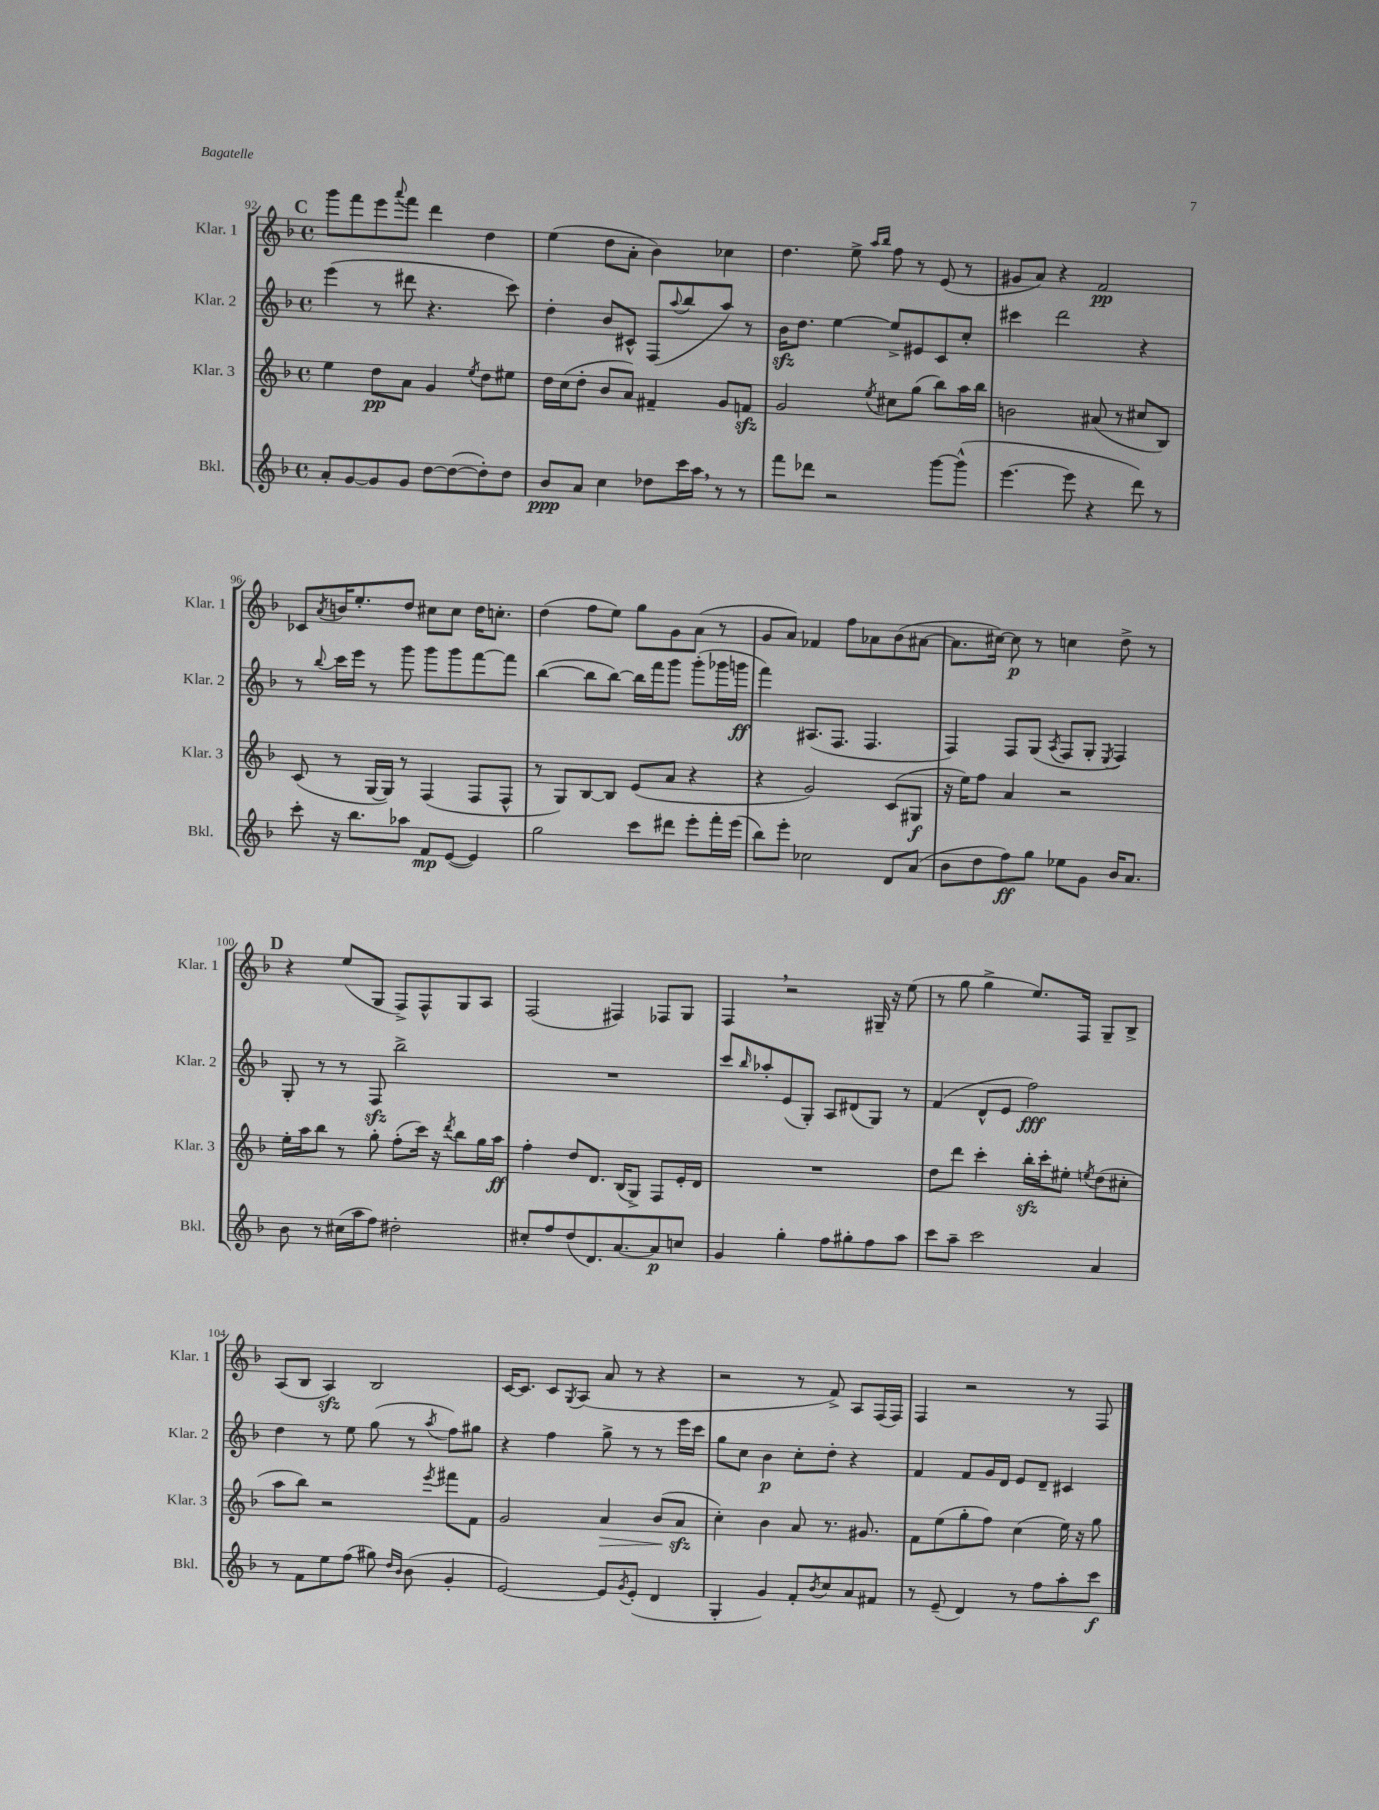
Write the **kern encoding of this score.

**kern	**kern	**kern	**kern
*staff4	*staff3	*staff2	*staff1
*clefG2	*clefG2	*clefG2	*clefG2
*k[b-]	*k[b-]	*k[b-]	*k[b-]
*M4/4	*M4/4	*M4/4	*M4/4
*met(c)	*met(c)	*met(c)	*met(c)
8a'	4ee	(4eee	8ggg
[8g	.	.	8fff
8g]	8dd	8r	8eee
.	.	.	8qqaaa
8g	8a	8ddd#	8fff
[8dd	4g	4.r	4ddd
(8dd_	.	.	.
.	8qee	.	.
8dd'])	8dd	.	4dd
8dd	8ee#	8ccc)	.
=	=	=	=
8b-	16dd	4dd'	(4ee
.	(16cc	.	.
8a	8dd'	.	.
4cc	8b-	8b-	8dd
.	8a)	8c#^^	8a'
8dd-	4f#~	(8F	4b-)
.	.	8qqaa	.
16ccc	.	8bb-	.
16aa	.	.	.
8r	8g	8aa)	4cc-
8r	8f	8r	.
=	=	=	=
8fff	2g	16b-	4.dd
.	.	8.dd	.
8ddd-	.	.	.
2r	.	[4ee	.
.	.	.	8ee^
.	.	.	16qqaa
.	8qee	.	16qqbb-
.	8cc#	8ee^]	8ff
.	(8gg	8e#	8r
[8ggg	8bb-)	8c	(8e
(8ggg^^]	16aa	8cc'	8r
.	16bb-	.	.
=	=	=	=
[4.eee	2b	4ccc#	8g#
.	.	.	8a)
.	.	2ddd	4r
8eee]	.	.	.
4r	(8a#	.	2f
.	8r	.	.
8ddd)	8cc#	4r	.
8r	8B-)	.	.
=	=	=	=
8ccc'	(8c	8r	8c-
.	.	8qqbb-	8qa
16r	8r	16ccc	16b
8.bb-	.	16eee	8.ee'
.	[16G	8r	.
.	16G])	.	.
8aa-	8r	8ggg	8dd
8f	(4F	8ggg	8cc#
([8e	.	8ggg	8cc#
4e])	8F	[8fff	16dd
.	.	.	8.cc'
.	8F^^	8fff]	.
=	=	=	=
2gg	8r	([4bb-	(4dd
.	8G)	.	.
.	[8B-	8bb-]	8ff
.	8B-]	[8bb-)	8ee)
8ccc	(8e	16bb-]	8gg
.	.	16fff	.
8ddd#	8a	8ggg	8g
8eee'	4r	(8ggg'	(8a
16fff'	.	16ggg-	8r
(16eee	.	16ggg	.
=	=	=	=
8bb-)	4r	4fff)	8g
8eee'	.	.	8a)
2cc-	2g)	(8.A#	4f-
.	.	8.F	.
.	.	.	8ff
.	.	4.F	8a-
8d	(8c	.	(8b-
(8a	8G#	.	[8a#
=	=	=	=
8b-	16r	4F)	8.a#]
.	16ee)	.	.
8dd	8ff	.	.
.	.	.	[16cc#)
8ff)	4a	8F	8cc#]
8gg	.	(8G	8r
.	.	8qA	.
8ee-	2r	8F	4cc
8g	.	8G'	.
.	.	8qE	.
16b-	.	4F)	8dd^
8.a	.	.	.
.	.	.	8r
=	=	=	=
8b-	16ee'	8G'	4r
.	16aa	.	.
8r	8bb-	8r	.
(16cc#	8r	8r	(8ee
16aa	.	.	.
8ff)	8gg'	8F	8G
2dd#'	(8ff'	2bb-^	8F^)
.	16ccc)	.	8F^^
.	16r	.	.
.	8qddd	.	.
.	8bb-	.	8G
.	16gg	.	8A
.	16aa	.	.
=	=	=	=
8cc#'	4ff'	1r	(2F
8ff	.	.	.
(8dd	8dd	.	.
8.d)	8.d	.	.
.	.	.	4F#)
[8.a	(16B-	.	.
.	8G^)	.	.
8a]	8F	.	8F-
8cc	16e'	.	8G
.	16d	.	.
=	=	=	=
4g	1r	8ccc	4F
.	.	16qqbb-	.
.	.	8aa-'	.
4gg'	.	(8e	2r
.	.	8G')	.
8ff	.	8A	.
8gg#'	.	(8d#	.
8ff	.	8G)	16G#~
.	.	.	16r
8aa	.	8r	(8ee
=	=	=	=
8ccc	8dd	(4f	8r
8aa~	8ddd	.	8gg
2ccc	4ccc'	8d^^	4gg^
.	.	8e	.
.	16bb-'	2ff)	8.ee)
.	16ccc'	.	.
.	8ee#'	.	.
.	.	.	16F
.	8qee	.	.
4a	(8dd	.	8G~
.	8cc#'	.	8B-^
=	=	=	=
8r	8aa	4dd	(8A
8f	8bb-)	.	8B-
8ee	2r	8r	4A)
(8ff	.	8ee	.
8gg#)	.	(8gg	2B-
16qqdd	.	.	.
16qqb-	.	.	.
(8b-	.	8r	.
.	8qeee	8qaa	.
4g'	8fff#	8ff)	.
.	8f	8gg#	.
=	=	=	=
[2e)	2g	4r	[16c
.	.	.	8.c]
.	.	4ff	8c
.	.	.	8qG
.	.	.	(8A
8e]	4a	8gg^	8a
8qg	.	.	.
(8e'	.	8r	8r
4d	(8b-	8r	4r
.	8a	16eee	.
.	.	16ccc	.
=	=	=	=
4G'	4cc')	8gg	2r
.	.	8cc	.
4g)	4b-	4b-	.
8f'	8a	8cc'	8r
8qb-	.	.	.
8cc	8.r	8dd'	8f^)
8a	.	4r	8A
.	8.g#	.	.
8f#	.	.	(16F
.	.	.	16F)
=	=	=	=
8r	8f	4f	4F
(8e~	(8ee	.	.
4d)	8gg'	8f	2r
.	8ff)	16g	.
.	.	16d	.
8r	(4cc	8e	.
8ff	.	8d~	.
8aa'	16ee)	4c#	8r
.	16r	.	.
8ccc	8gg	.	8F
==	==	==	==
*-	*-	*-	*-
